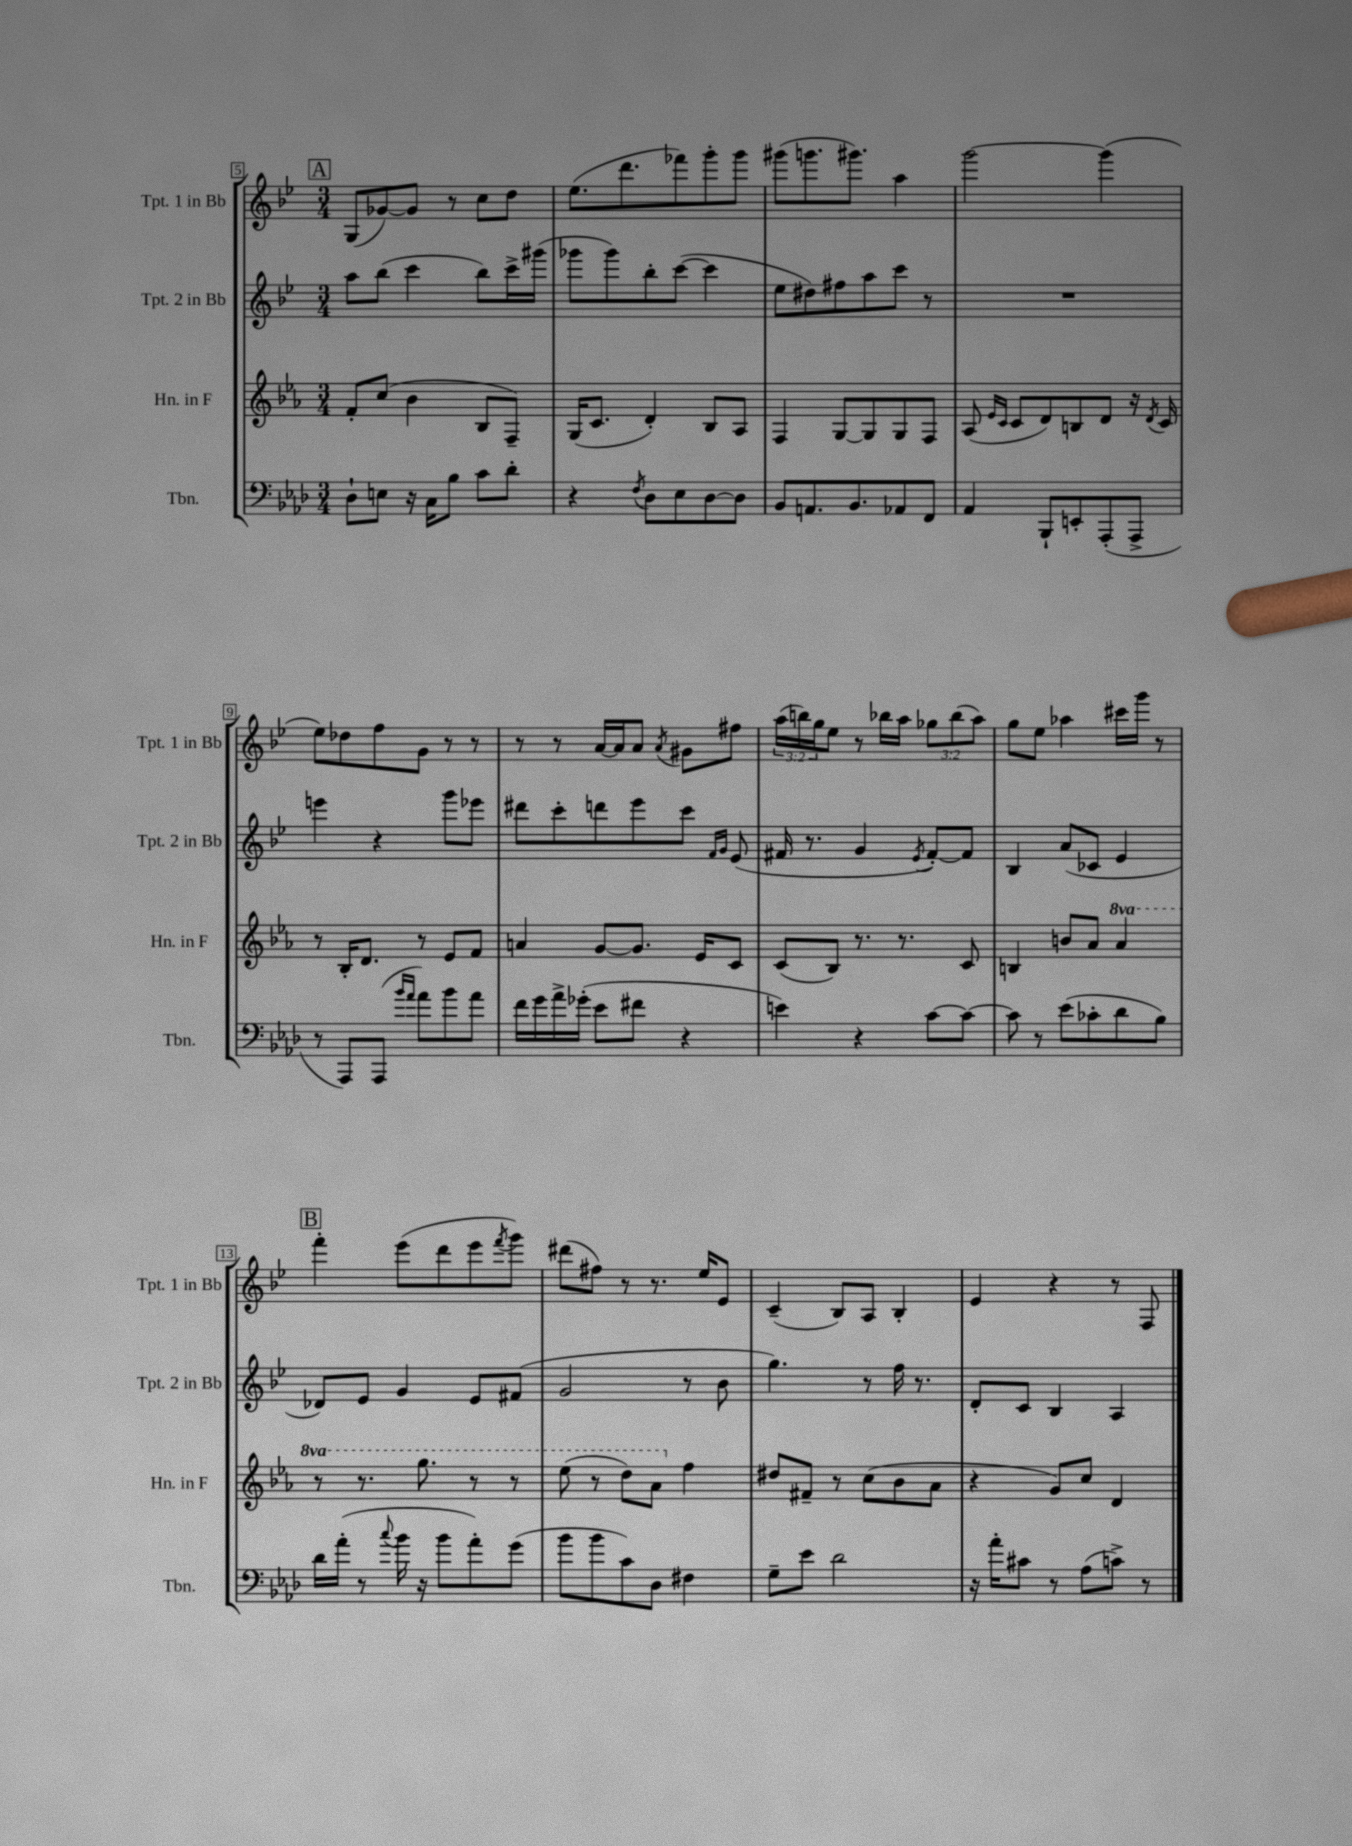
<<
\new StaffGroup <<
\new Staff = "s0" \with { instrumentName = "Tpt. 1 in Bb" shortInstrumentName = "Tpt. 1 in Bb" } {
    \clef treble \key bes \major \numericTimeSignature \time 3/4 \override Staff.TupletNumber.text = #tuplet-number::calc-fraction-text
    \mark \markup { \box "A" } g8( ges'8~) ges'8 r8 c''8 d''8 |
    ees''8.( d'''8. fes'''8) g'''8-. g'''8 |
    gis'''8( g'''8. gis'''8.) a''4 |
    g'''2~ g'''4( |
    ees''8) des''8 f''8 g'8 r8 r8 |
    r8 r8 a'16~ a'16 a'8 \acciaccatura { a'8 } gis'8 fis''8 |
    \tuplet 3/2 { a''16( b''16) g''16 } ees''8 r8 bes''16 a''16 \tuplet 3/2 { ges''8 bes''8( a''8) } |
    g''8 ees''8 aes''4 cis'''16 g'''16 r8 |
    \mark \markup { \box "B" } f'''4-. ees'''8( d'''8 ees'''8 \acciaccatura { f'''8 } g'''8) |
    dis'''8( fis''8) r8 r8. ees''16 ees'8 |
    c'4--( bes8) a8 bes4-. |
    ees'4 r4 r8 f8 \bar "|." |
}
\new Staff = "s1" \with { instrumentName = "Tpt. 2 in Bb" shortInstrumentName = "Tpt. 2 in Bb" } {
    \clef treble \key bes \major \numericTimeSignature \time 3/4
    \mark \markup { \box "A" } a''8 bes''8( c'''4 bes''8) c'''16-> gis'''16( |
    ges'''8 ges'''8) bes''8-. c'''8~( c'''4 |
    ees''8 dis''8) fis''8 a''8 c'''8 r8 |
    R2. |
    e'''4 r4 g'''8 ees'''8 |
    dis'''8 c'''8-. d'''8 ees'''8 c'''8 \grace { f'16 g'16 } ees'8( |
    fis'16 r8. g'4 \acciaccatura { ees'8 } fis'8~-.) fis'8 |
    bes4 a'8( ces'8 ees'4 |
    \mark \markup { \box "B" } des'8) ees'8 g'4 ees'8 fis'8( |
    g'2 r8 bes'8 |
    g''4.) r8 f''16 r8. |
    d'8-. c'8 bes4 a4 \bar "|." |
}
\new Staff = "s2" \with { instrumentName = "Hn. in F" shortInstrumentName = "Hn. in F" } {
    \clef treble \key ees \major \numericTimeSignature \time 3/4 \set Staff.ottavationMarkups = #ottavation-simple-ordinals
    \mark \markup { \box "A" } f'8-. c''8( bes'4 bes8 f8--) |
    g16( c'8. d'4-.) bes8 aes8 |
    f4 g8~ g8 g8 f8 |
    aes8( \grace { ees'16 c'16 } c'8 d'8) b8 d'8 r16 \acciaccatura { d'8 } c'16 |
    r8 bes16-. d'8. r8 ees'8 f'8 |
    a'4 g'8~ g'8. ees'16 c'8 |
    c'8( bes8) r8. r8. c'8 |
    b4 b'8 aes'8 \ottava #1 aes''4 |
    \mark \markup { \box "B" } r8 r8. g'''8. r8 r8 |
    ees'''8( r8 d'''8) aes''8 \ottava #0 f''4 |
    dis''8 fis'8-- r8 c''8( bes'8 aes'8 |
    r4 g'8) c''8 d'4 \bar "|." |
}
\new Staff = "s3" \with { instrumentName = "Tbn." shortInstrumentName = "Tbn." } {
    \clef bass \key aes \major \numericTimeSignature \time 3/4
    \mark \markup { \box "A" } des8-! e8 r16 c16 bes8 c'8 des'8-. |
    r4 \acciaccatura { f8 } des8 ees8 des8~ des8 |
    bes,8 a,8. bes,8. aes,8 f,8 |
    aes,4 bes,,8-! e,8-. aes,,8-.( aes,,8-> |
    r8 aes,,8) aes,,8( \grace { bes'16 aes'16 } aes'8) bes'8 aes'8 |
    f'16 g'16 aes'16-> ges'16-.( ees'8 fis'8 r4 |
    e'4) r4 c'8~ c'8~ |
    c'8 r8 ees'8( ces'8-. des'8 bes8) |
    \mark \markup { \box "B" } des'16 aes'16-.( r8 \appoggiatura { c''8 } bes'16 r16 bes'8 aes'8-.) g'8( |
    bes'8 bes'8 c'8) des8 fis4 |
    g8-- ees'8 des'2 |
    r16 aes'16-. cis'8 r8 aes8( c'8->) r8 \bar "|." |
}
>>
>>
\layout { \context { \Score currentBarNumber = #5 \override BarNumber.stencil = #(make-stencil-boxer 0.1 0.3 ly:text-interface::print) } }
